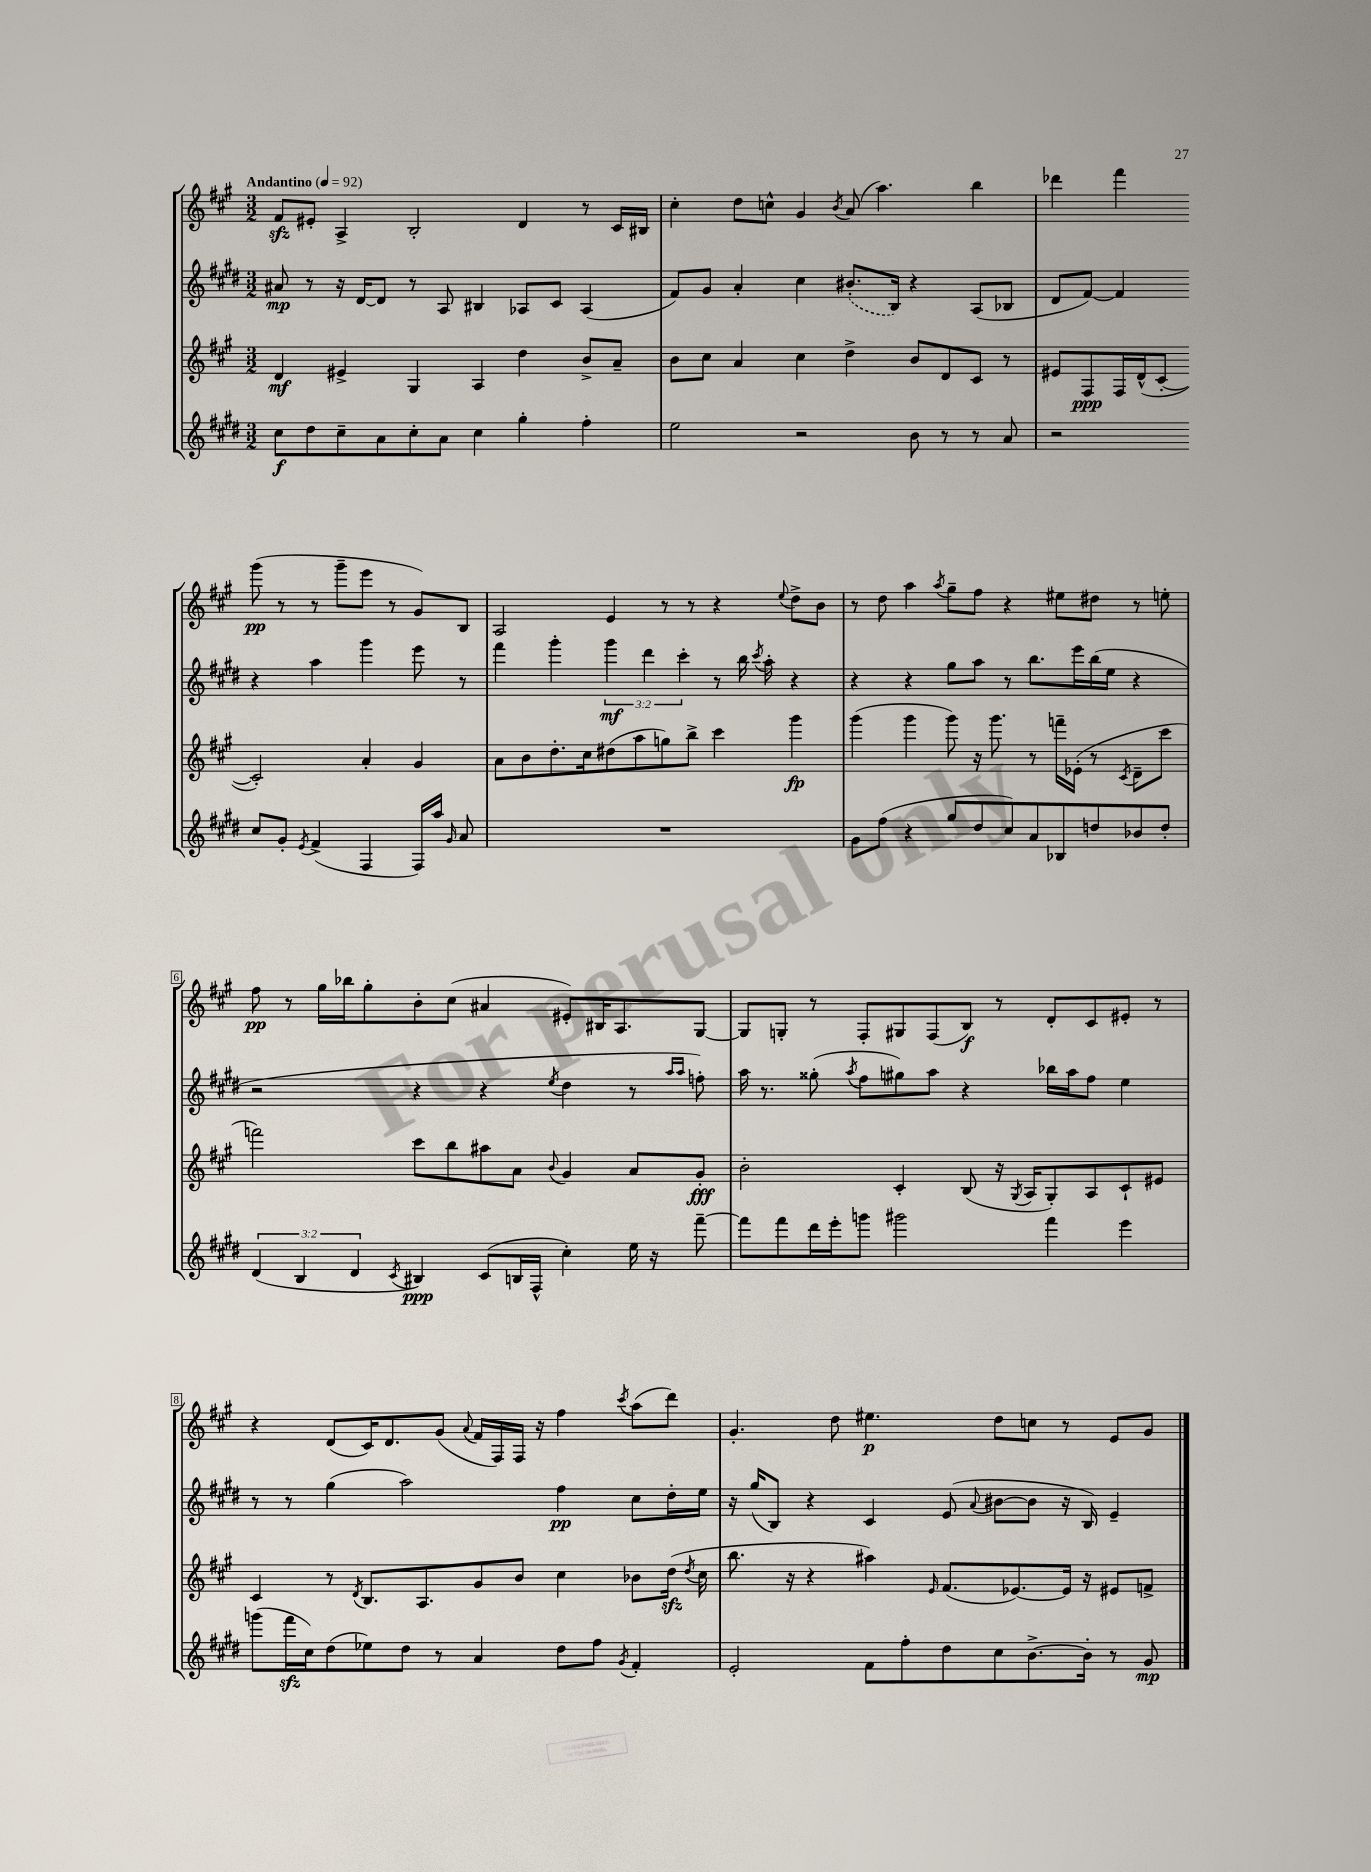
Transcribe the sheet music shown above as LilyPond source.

<<
\new StaffGroup <<
\new Staff = "s0" {
    \clef treble \key a \major \numericTimeSignature \time 3/2 \tempo "Andantino" 4 = 92
    \autoBeamOff fis'8[\sfz eis'8]-. a4-> b2-. d'4 r8 cis'16[ bis16] |
    cis''4-. d''8[ c''8]-^ gis'4 \acciaccatura { b'8 } a'8( a''4.) b''4 |
    des'''4 fis'''4 gis'''8\pp( r8 r8 gis'''8[-- e'''8] r8 gis'8[) b8] |
    a2 e'4 r8 r8 r4 \appoggiatura { e''8 } d''8[-> b'8] |
    r8 d''8 a''4 \acciaccatura { a''8 } gis''8[-- fis''8] r4 eis''8[ dis''8] r8 e''8-. |
    fis''8\pp r8 gis''16[ bes''16 gis''8-. b'8-. cis''8]( ais'4 eis'8[-.) bis16 a8. gis8]~ |
    gis8[ g8]-. r8 fis8[-. gis8 fis8( b8]\f) r8 d'8[-. cis'8 eis'8]-. r8 |
    r4 d'8[( cis'16) d'8. gis'8]( \appoggiatura { a'8 } fis'16[ fis16) fis16] r16 fis''4 \acciaccatura { cis'''8 } a''8[( d'''8]) |
    gis'4.-. d''8 eis''4.\p d''8[ c''8] r8 e'8[ gis'8] \bar "|." |
}
\new Staff = "s1" {
    \clef treble \key e \major \numericTimeSignature \time 3/2 \override Staff.TupletNumber.text = #tuplet-number::calc-fraction-text
    \autoBeamOff ais'8\mp r8 r16 dis'16[~ dis'8] r8 a8 bis4 aes8[ cis'8] aes4( |
    fis'8[) gis'8] a'4-. cis''4 \once \slurDashed bis'8.[-.( b16]) r4 a8[( bes8] |
    dis'8[ fis'8]~) fis'4 r4 a''4 gis'''4 e'''8 r8 |
    fis'''4 gis'''4-. \tuplet 3/2 { gis'''4\mf dis'''4 cis'''4-. } r8 b''16 \acciaccatura { cis'''8 } a''16-. r4 |
    r4 r4 gis''8[ a''8] r8 b''8.[ e'''16 b''16( e''16] r4 |
    r2 r4 r4 \acciaccatura { e''8 } dis''4 r8 \grace { a''16[ a''16] } f''8-.) |
    a''16 r8. gisis''8-.( \acciaccatura { a''8 } fis''8[ gis''8) a''8] r4 bes''16[ a''16 fis''8] e''4 |
    r8 r8 gis''4( a''2) fis''4\pp cis''8[ dis''16-. e''16] |
    r16 gis''16[( b8]) r4 cis'4 e'8( \appoggiatura { a'8 } bis'8[~ bis'8] r16 b16) e'4-- \bar "|." |
}
\new Staff = "s2" {
    \clef treble \key a \major \numericTimeSignature \time 3/2
    \autoBeamOff d'4\mf eis'4-> gis4 a4 d''4 b'8[-> a'8]-- |
    b'8[ cis''8] a'4 cis''4 d''4-> b'8[ d'8 cis'8] r8 |
    eis'8[ fis8\ppp fis16 d'16-^( cis'8]~-. cis'2-.) a'4-. gis'4 |
    a'8[ b'8 d''8.-. cis''16 dis''8( a''8 g''8) b''8]-> cis'''4 gis'''4\fp |
    gis'''4( gis'''4 gis'''8) r16 gis'''8. r8 f'''16[-- ees'16]-.( r8 \acciaccatura { cis'8 } d'8[-- cis'''8] |
    f'''2) cis'''8[ b''8 ais''8 a'8] \appoggiatura { b'8 } gis'4 a'8[ gis'8]-.\fff |
    b'2-. cis'4-. b8( r16 \acciaccatura { gis8 } a16[ gis8-.) a8 cis'8-! eis'8] |
    cis'4 r8 \acciaccatura { d'8 } b8.[ a8. gis'8 b'8] cis''4 bes'8[ d''16]\sfz( \acciaccatura { d''8 } cis''16 |
    b''8. r16 r4 ais''4) \grace { e'16 } fis'8.[( ees'8.~) ees'16] r16 eis'8[ f'8]-> \bar "|." |
}
\new Staff = "s3" {
    \clef treble \key e \major \numericTimeSignature \time 3/2 \override Staff.TupletNumber.text = #tuplet-number::calc-fraction-text
    \autoBeamOff cis''8[\f dis''8 cis''8-- a'8 cis''8-. a'8] cis''4 gis''4-. fis''4-. |
    e''2 r2 b'8 r8 r8 a'8 |
    r2 cis''8[ gis'8]-. \acciaccatura { e'8 } fis'4->( fis4 fis16[) a''16] \grace { gis'16 } a'8 |
    R1. |
    gis'8[ fis''8]( r4 gis''8[ dis''8 cis''8) a'8 bes8 d''8 bes'8 d''8]-. |
    \tuplet 3/2 { dis'4( b4 dis'4 } \acciaccatura { cis'8 } bis4\ppp) cis'8[( b16 fis16]-^ cis''4-.) e''16 r16 fis'''8~-- |
    fis'''8[ fis'''8 dis'''16 e'''16-. g'''8] gis'''2 fis'''4 e'''4 |
    g'''8[( fis'''16\sfz cis''16) dis''8( ees''8) dis''8] r8 a'4 dis''8[ fis''8] \acciaccatura { gis'8 } fis'4-. |
    e'2-. fis'8[ fis''8-. dis''8 cis''8 b'8.~-> b'16]-. r8 gis'8\mp \bar "|." |
}
>>
>>
\layout { \context { \Score \override BarNumber.stencil = #(make-stencil-boxer 0.1 0.3 ly:text-interface::print) } }
